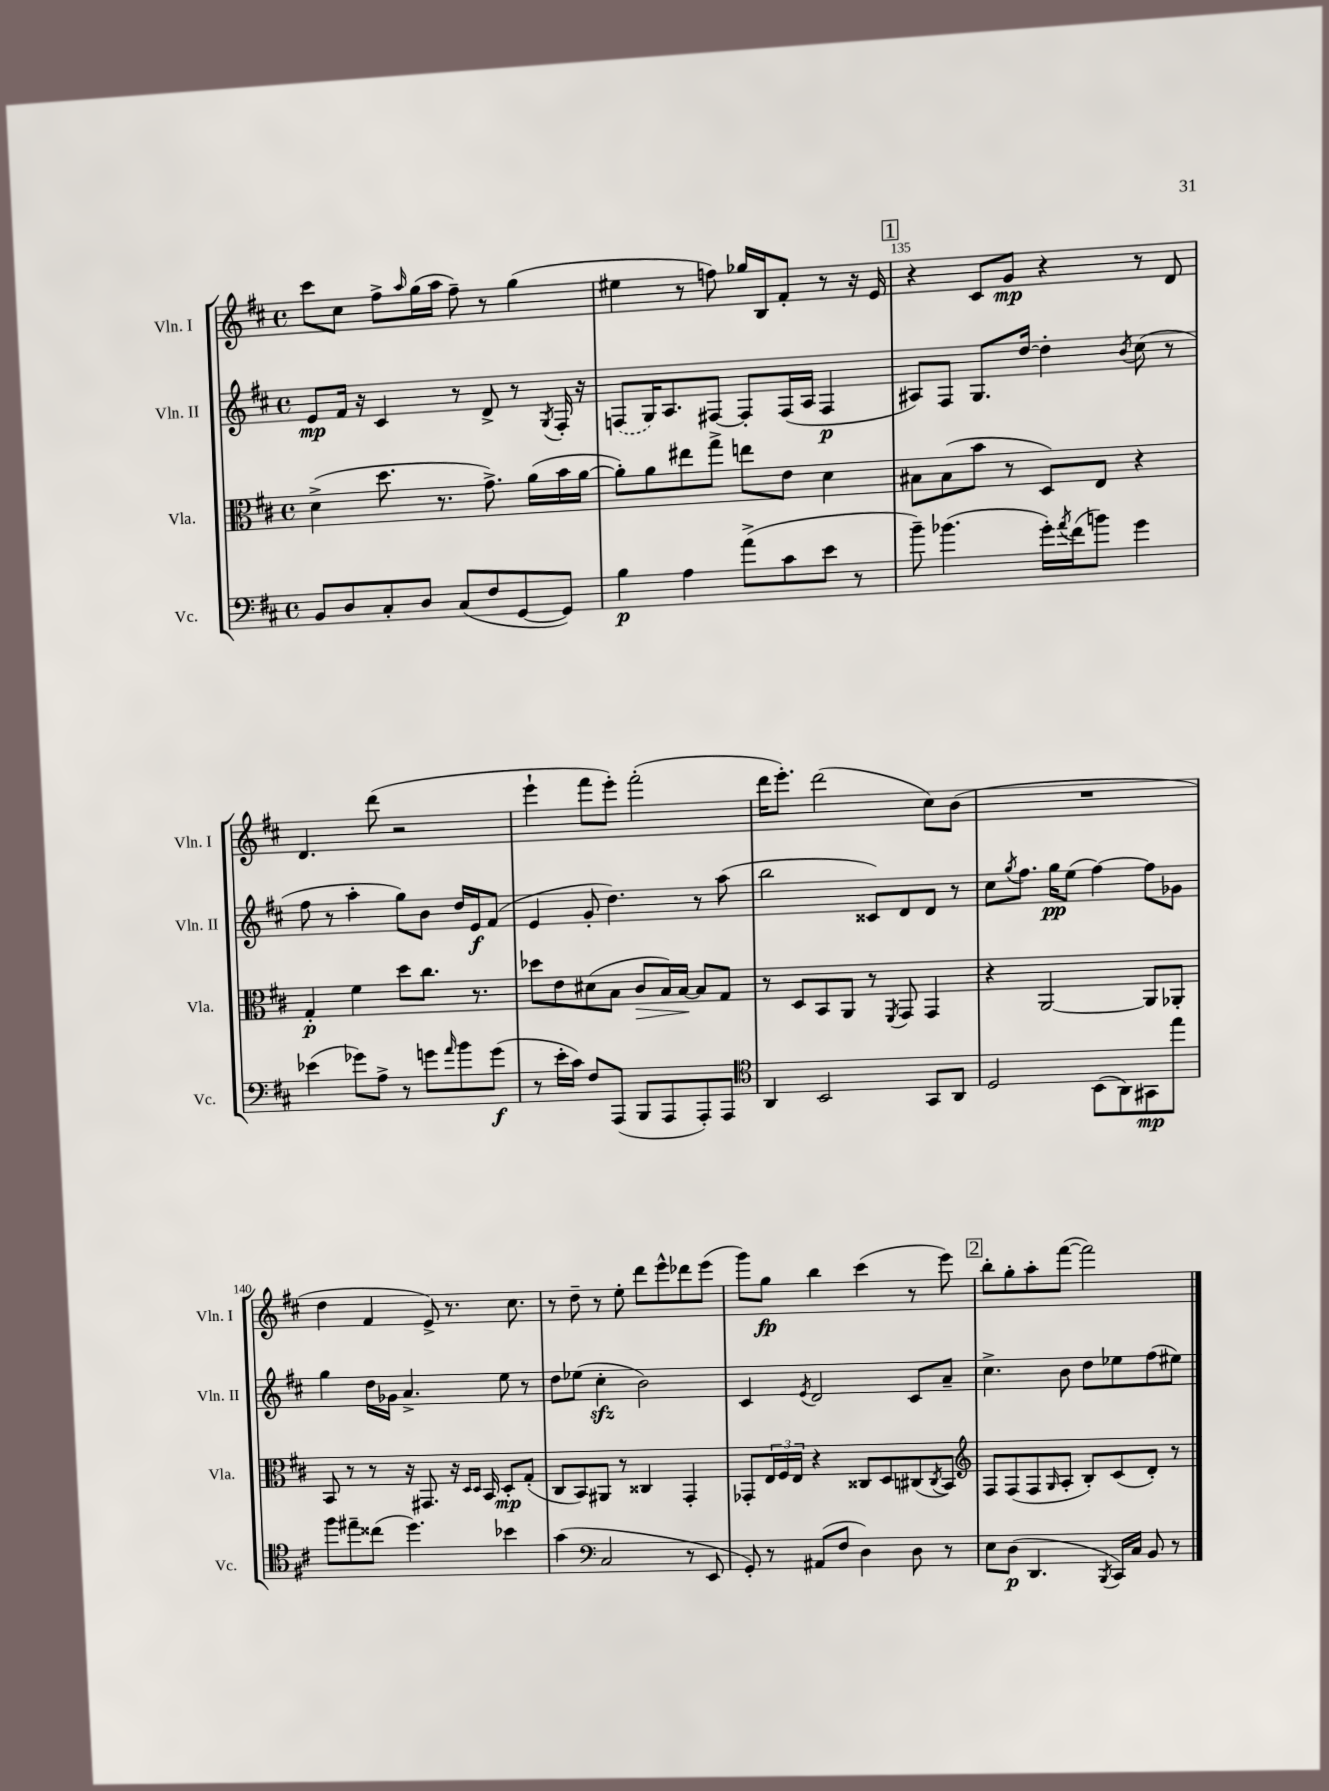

**kern	**dynam	**kern	**dynam	**kern	**dynam	**kern	**dynam
*part4	*part4	*part3	*part3	*part2	*part2	*part1	*part1
*staff4	*staff4	*staff3	*staff3	*staff2	*staff2	*staff1	*staff1
*I"Vc.	*	*I"Vla.	*	*I"Vln. II	*	*I"Vln. I	*
*I'Vc.	*	*I'Vla.	*	*I'Vln. II	*	*I'Vln. I	*
*clefF4	*	*clefC3	*	*clefG2	*	*clefG2	*
*k[f#c#]	*	*k[f#c#]	*	*k[f#c#]	*	*k[f#c#]	*
*M4/4	*	*M4/4	*	*M4/4	*	*M4/4	*
*met(c)	*	*met(c)	*	*met(c)	*	*met(c)	*
=133	=133	=133	=133	=133	=133	=133	=133
8BB/L	.	(4d^\	.	8e/L	mp	8ccc#\L	.
8D/	.	.	.	16f#/Jk	.	8cc#\J	.
.	.	.	.	16r	.	.	.
8C#'/	.	8.dd\	.	4c#/	.	8ff#^\L	.
.	.	.	.	.	.	16qqaa/	.
8D/J	.	.	.	.	.	(16gg\L	.
.	.	8.r	.	.	.	16aa\JJ	.
(8C#/L	.	.	.	8r	.	8ff#~\)	.
8F#/	.	8.g^\)	.	8d^/	.	8r	.
[8GG/	.	.	.	8r	.	(4gg\	.
.	.	(16a\LL	.	.	.	.	.
.	.	.	.	8qG/	.	.	.
8GG/J])	.	16b\	.	16F#'/	.	.	.
.	.	[16a\JJ	.	16r	.	.	.
=134	=134	=134	=134	=134	=134	=134	=134
4B\	p	8a'\L])	.	(8Fn/L	.	4ee#X\	.
.	.	8a\	.	16G/K)	.	.	.
.	.	.	.	8.A/	.	.	.
4A\	.	8ee#X\	.	.	.	8r	.
.	.	8gg^\J	.	[8F#X/J	.	8ffn\)	.
(8a^\L	.	8een\L	.	8F#'/L]	.	16gg-X/LL	.
.	.	.	.	.	.	16B/J	.
8c#\	.	8e\J	.	(16F#/L	.	8f#'/J	.
.	.	.	.	16A/JJ	.	.	.
8e\J	.	4d\	.	4F#/	p	8r	.
8r	.	.	.	.	.	16r	.
.	.	.	.	.	.	16e/	.
!!LO:REH:place=s1:t=1
=135	=135	=135	=135	=135	=135	=135	=135
8b~\)	.	8B#X\L	.	8A#X/L)	.	4r	.
(4.b-X\	.	(8B#\	.	8F#/J	.	.	.
.	.	8b\J	.	8.G/L	.	8c#/L	.
.	.	8r	.	.	.	8g/J	mp
.	.	.	.	[16dd/Jk	.	.	.
16g'\LL)	.	8D/L)	.	4dd'\]	.	4r	.
8qa/	.	.	.	.	.	.	.
(16f#\J	.	.	.	.	.	.	.
8bn\J)	.	8E/J	.	.	.	.	.
.	.	.	.	8qb/	.	.	.
4g\	.	4r	.	(8cc#\	.	8r	.
.	.	.	.	8r	.	8d/	.
!!LO:LB:g=z
=136	=136	=136	=136	=136	=136	=136	=136
(4e-X\	.	4G'/	p	8ff#\	.	4.d/	.
.	.	.	.	8r	.	.	.
8g-X\L)	.	4f#\	.	4aa'\	.	.	.
8A^\J	.	.	.	.	.	(8ddd\	.
8r	.	8dd\L	.	8gg\L)	.	2r	.
8gn\L	.	8.cc#\J	.	8b\J	.	.	.
16qqa/	.	.	.	.	.	.	.
8b\	.	.	.	16dd/LL	.	.	.
.	.	8.r	.	16e/J	f	.	.
(8g\J	f	.	.	(8f#/J	.	.	.
=137	=137	=137	=137	=137	=137	=137	=137
8r	.	8dd-X\L	.	4e/	.	4eee`\	.
16e'\LL	.	8e\	.	.	.	.	.
16c#\JJ)	.	.	.	.	.	.	.
8F#/L	.	(8d#X\	.	8g'/	.	8fff#\L	.
(8AAA/J	.	8B\J	.	4.dd\)	.	8eee'\J)	.
!	!	!	!LO:HP:b	!	!	!	!
8BBB/L	.	8c#/L	>	.	.	(2fff#'\	.
8AAA/	.	16B/L)	.	.	.	.	.
.	.	[16B/JJ	.	.	.	.	.
8AAA'/)	.	8B/L]	]	8r	.	.	.
8AAA/J	.	8G/J	.	(8aa\	.	.	.
=138	=138	=138	=138	=138	=138	=138	=138
*clefC4	*	*	*	*	*	*	*
4AA/	.	8r	.	2bb\	.	16ddd\KL	.
.	.	.	.	.	.	8.eee'\J)	.
.	.	8D/L	.	.	.	.	.
2BB/	.	8BB/	.	.	.	(2ddd\	.
.	.	8AA/J	.	.	.	.	.
.	.	8r	.	8c##X/L)	.	.	.
.	.	8qFF#/	.	.	.	.	.
.	.	8GG/	.	8d/	.	.	.
8GG/L	.	4GG/	.	8d/J	.	8cc#\L)	.
8AA/J	.	.	.	8r	.	(8b\J	.
=139	=139	=139	=139	=139	=139	=139	=139
2D/	.	4r	.	8cc#\L	.	1r	.
.	.	.	.	8qgg/	.	.	.
.	.	.	.	8.ff#\J	.	.	.
.	.	[2AA/	.	.	.	.	.
.	.	.	.	16gg\KL	pp	.	.
.	.	.	.	(8ee\J	.	.	.
(8BB\L	.	.	.	[4ff#\)	.	.	.
8AA\)	.	.	.	.	.	.	.
8GG#X\	mp	8AA/L]	.	8ff#\L]	.	.	.
8ee\J	.	8AA-X'/J	.	8g-X\J	.	.	.
!!LO:LB:g=z
=140	=140	=140	=140	=140	=140	=140	=140
8ff#\L	.	8BB/	.	4gg\	.	4dd\	.
8ee#X~\	.	8r	.	.	.	.	.
(8cc##X\J	.	8r	.	16dd\LL	.	4f#/	.
.	.	.	.	16g-X\JJ	.	.	.
4.dd\)	.	16r	.	4.a^/	.	.	.
.	.	8.GG#X/	.	.	.	.	.
.	.	.	.	.	.	8e^/)	.
.	.	16r	.	.	.	8.r	.
.	.	16qqD/LL	.	.	.	.	.
.	.	16qqD/JJ	.	.	.	.	.
.	.	16BB/	.	.	.	.	.
4b-X\	.	8D'/L	mp	8ee\	.	.	.
.	.	.	.	.	.	8.cc#\	.
.	.	(8G'/J	.	8r	.	.	.
=141	=141	=141	=141	=141	=141	=141	=141
(4g\	.	8C#/L	.	8dd\L	.	8r	.
.	.	8BB/)	.	(8ee-X\J	.	8dd~\	.
*clefF4	*	*	*	*	*	*	*
2C#/	.	8AA#X/J	.	4cc#zz'\	.	8r	.
.	.	8r	.	.	.	8ee'\	.
.	.	4C##X/	.	2b\)	.	8ddd\L	.
.	.	.	.	.	.	8eee^^\	.
8r	.	4GG'/	.	.	.	8ddd-X\	.
8EE/	.	.	.	.	.	(8eee\J	.
=142	=142	=142	=142	=142	=142	=142	=142
8GG'/)	.	8GG-X'/L	.	4c#/	.	8ggg\L)	.
8r	.	24E/L	.	.	.	8gg\J	fp
.	.	24F#/	.	.	.	.	.
.	.	24E/JJ	.	.	.	.	.
.	.	.	.	8qe/	.	.	.
(8AA#X/L	.	4r	.	2d/	.	4bb\	.
8F#/J	.	.	.	.	.	.	.
4D\)	.	8C##X/L	.	.	.	(4ccc#\	.
.	.	8D/	.	.	.	.	.
8D\	.	(8C#X/	.	8c#/L	.	8r	.
.	.	8qC#/	.	.	.	.	.
8r	.	8BB/J)	.	8a~/J	.	8eee\)	.
!!LO:REH:place=s1:t=2
=143	=143	=143	=143	=143	=143	=143	=143
*	*	*clefG2	*	*	*	*	*
8E\L	.	8F#/L	.	4.cc#^\	.	8bb'\L	.
(8D\J	p	(8F#/	.	.	.	8gg'\	.
4.DD/	.	8F#/	.	.	.	8aa'\	.
.	.	16qqG/	.	.	.	.	.
.	.	8A'/J	.	8b\	.	([8fff#\J	.
.	.	8B'/L)	.	8dd\L	.	2fff#\])	.
8qBBB/	.	.	.	.	.	.	.
16CC#/LL)	.	(8c#/	.	8ee-X\	.	.	.
16C#/JJ	.	.	.	.	.	.	.
8BB/	.	8d'/J)	.	(8ff#\	.	.	.
8r	.	8r	.	8ee#X\J)	.	.	.
==	==	==	==	==	==	==	==
*-	*-	*-	*-	*-	*-	*-	*-
